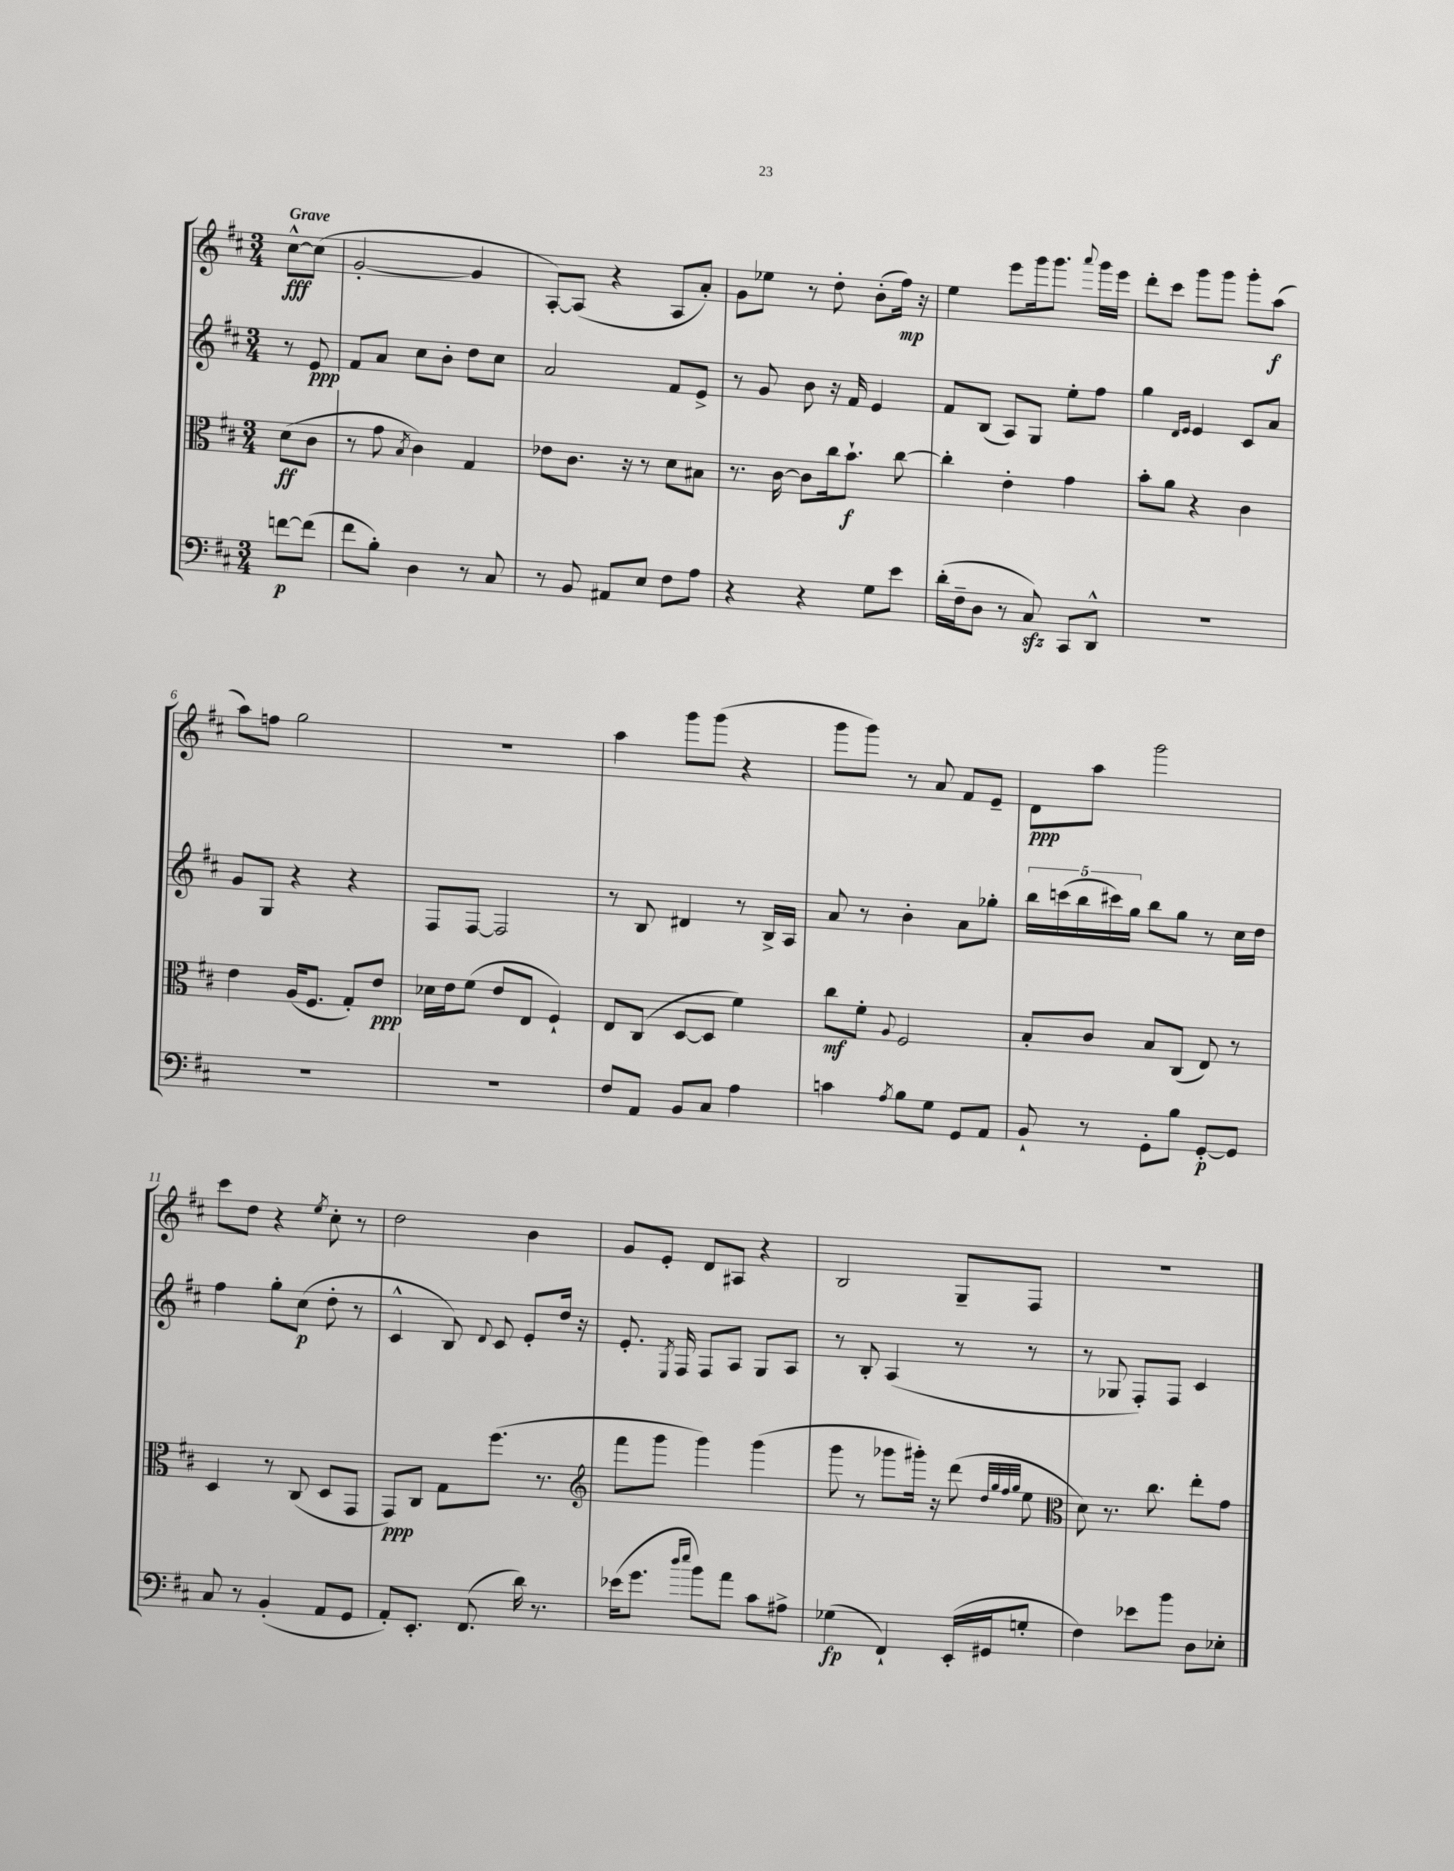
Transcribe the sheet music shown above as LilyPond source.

<<
\new StaffGroup <<
\new Staff = "s0" {
    \clef treble \key d \major \numericTimeSignature \time 3/4 \partial 4 \tempo "Grave"
    \autoBeamOff cis''8[~-^\fff cis''8]( |
    g'2~-. g'4 |
    a8[~-.) a8]( r4 a8[ a'8]-.) |
    g'8[ ees''8] r8 d''8-. b'8[-.( fis''16]\mp) r16 |
    e''4 e'''8[ g'''16 g'''8.] \appoggiatura { a'''8 } g'''16[ e'''16] |
    d'''8[-. cis'''8] g'''8[ g'''8] g'''8[-. a''8]\f( |
    a''8[) f''8] g''2 |
    R2. |
    a''4 g'''8[ g'''8]( r4 |
    g'''8[ g'''8]) r8 a'8 fis'8[ e'8]-- |
    d'8[\ppp a''8] g'''2 |
    cis'''8[ d''8] r4 \acciaccatura { e''8 } cis''8-. r8 |
    d''2 b'4 |
    g'8[ e'8]-. d'8[ ais8] r4 |
    b2 g8[-- fis8] |
    R2. \bar "|." |
}
\new Staff = "s1" {
    \clef treble \key d \major \numericTimeSignature \time 3/4 \partial 4
    \autoBeamOff r8 e'8\ppp |
    fis'8[ a'8] cis''8[ b'8]-. d''8[ cis''8] |
    a'2 fis'8[ e'8]-> |
    r8 g'8 b'8 r16 fis'16 e'4 |
    fis'8[ b8]( a8[) g8] e''8[-. fis''8] |
    g''4 \grace { d'16[ e'16] } e'4 cis'8[ a'8] |
    g'8[ g8] r4 r4 |
    fis8[ fis8]~ fis2 |
    r8 b8 dis'4 r8 b16[-> a16] |
    a'8 r8 b'4-. a'8[ ges''8]-. |
    \tuplet 5/4 { b''16[ c'''16( b''16 cis'''16) g''16] } b''8[ g''8] r8 cis''16[ d''16] |
    fis''4 g''8[-. cis''8]\p( d''8-. r8 |
    cis'4-^ b8) \appoggiatura { d'8 } cis'8 e'8[-. d''16] r16 |
    e'8.-. \acciaccatura { e8 } fis16 fis8[ a8] g8[ a8] |
    r8 b8-. a4( r8 r8 |
    r8 ges8 fis8[-.) fis8] cis'4 \bar "|." |
}
\new Staff = "s2" {
    \clef alto \key d \major \numericTimeSignature \time 3/4 \partial 4
    \autoBeamOff d'8[\ff( cis'8] |
    r8 g'8 \acciaccatura { b8 } cis'4) g4 |
    ees'8[ cis'8.] r16 r8 d'8[ bis8] |
    r8. cis'16~ cis'8[ cis''16 b'8.]-!\f cis''8~ |
    cis''4-. e'4-. g'4 |
    b'8[-. a'8] r4 cis'4 |
    e'4 a16[( fis8.] g8[-.) e'8]\ppp |
    des'16[ e'16 fis'8]( e'8[ e8] fis4-!) |
    e8[ cis8]( d8[~ d8] fis'4) |
    cis''8[\mf fis'8]-. \appoggiatura { a8 } fis2 |
    b8[-. cis'8] b8[ cis8]( e8) r8 |
    d4 r8 cis8( d8[ g,8] |
    g,8[\ppp) cis8] g8[ fis''8.]( r8. |
    \clef treble fis'''8[ g'''8] g'''4) g'''4( |
    g'''8 r8 ges'''8[ gis'''16]-.) r16 d'''8( \grace { d''32[ g''32 fis''32 g''32] } e''8 |
    \clef alto d'8) r8. cis''8. e''8[-. g'8] \bar "|." |
}
\new Staff = "s3" {
    \clef bass \key d \major \numericTimeSignature \time 3/4 \partial 4
    \autoBeamOff f'8[~\p f'8]( |
    fis'8[ b8]-.) d4 r8 cis8 |
    r8 b,8 ais,8[ e8] fis8[ a8] |
    r4 r4 g8[ e'8] |
    d'16[-.( fis16-- d8] r8 cis8\sfz) cis,8[ d,8]-^ |
    R2. |
    R2. |
    R2. |
    fis8[ a,8] b,8[ cis8] a4 |
    c'4 \acciaccatura { a8 } b8[ g8] g,8[ a,8] |
    b,8-! r8 g,8[-. b8] g,8[~-.\p g,8] |
    cis8 r8 b,4-.( a,8[ g,8] |
    a,8[-.) e,8.]-. fis,8.( d'16) r8. |
    ees'16[( g'8.] \grace { d''16[ e''16] } b'8[) a'8] cis'8[ ais8]-> |
    ges4\fp( fis,4-!) e,16[-.( gis,16 g8]-. |
    fis4) ees'8[ b'8] d8[ ees8]-. \bar "|." |
}
>>
>>
